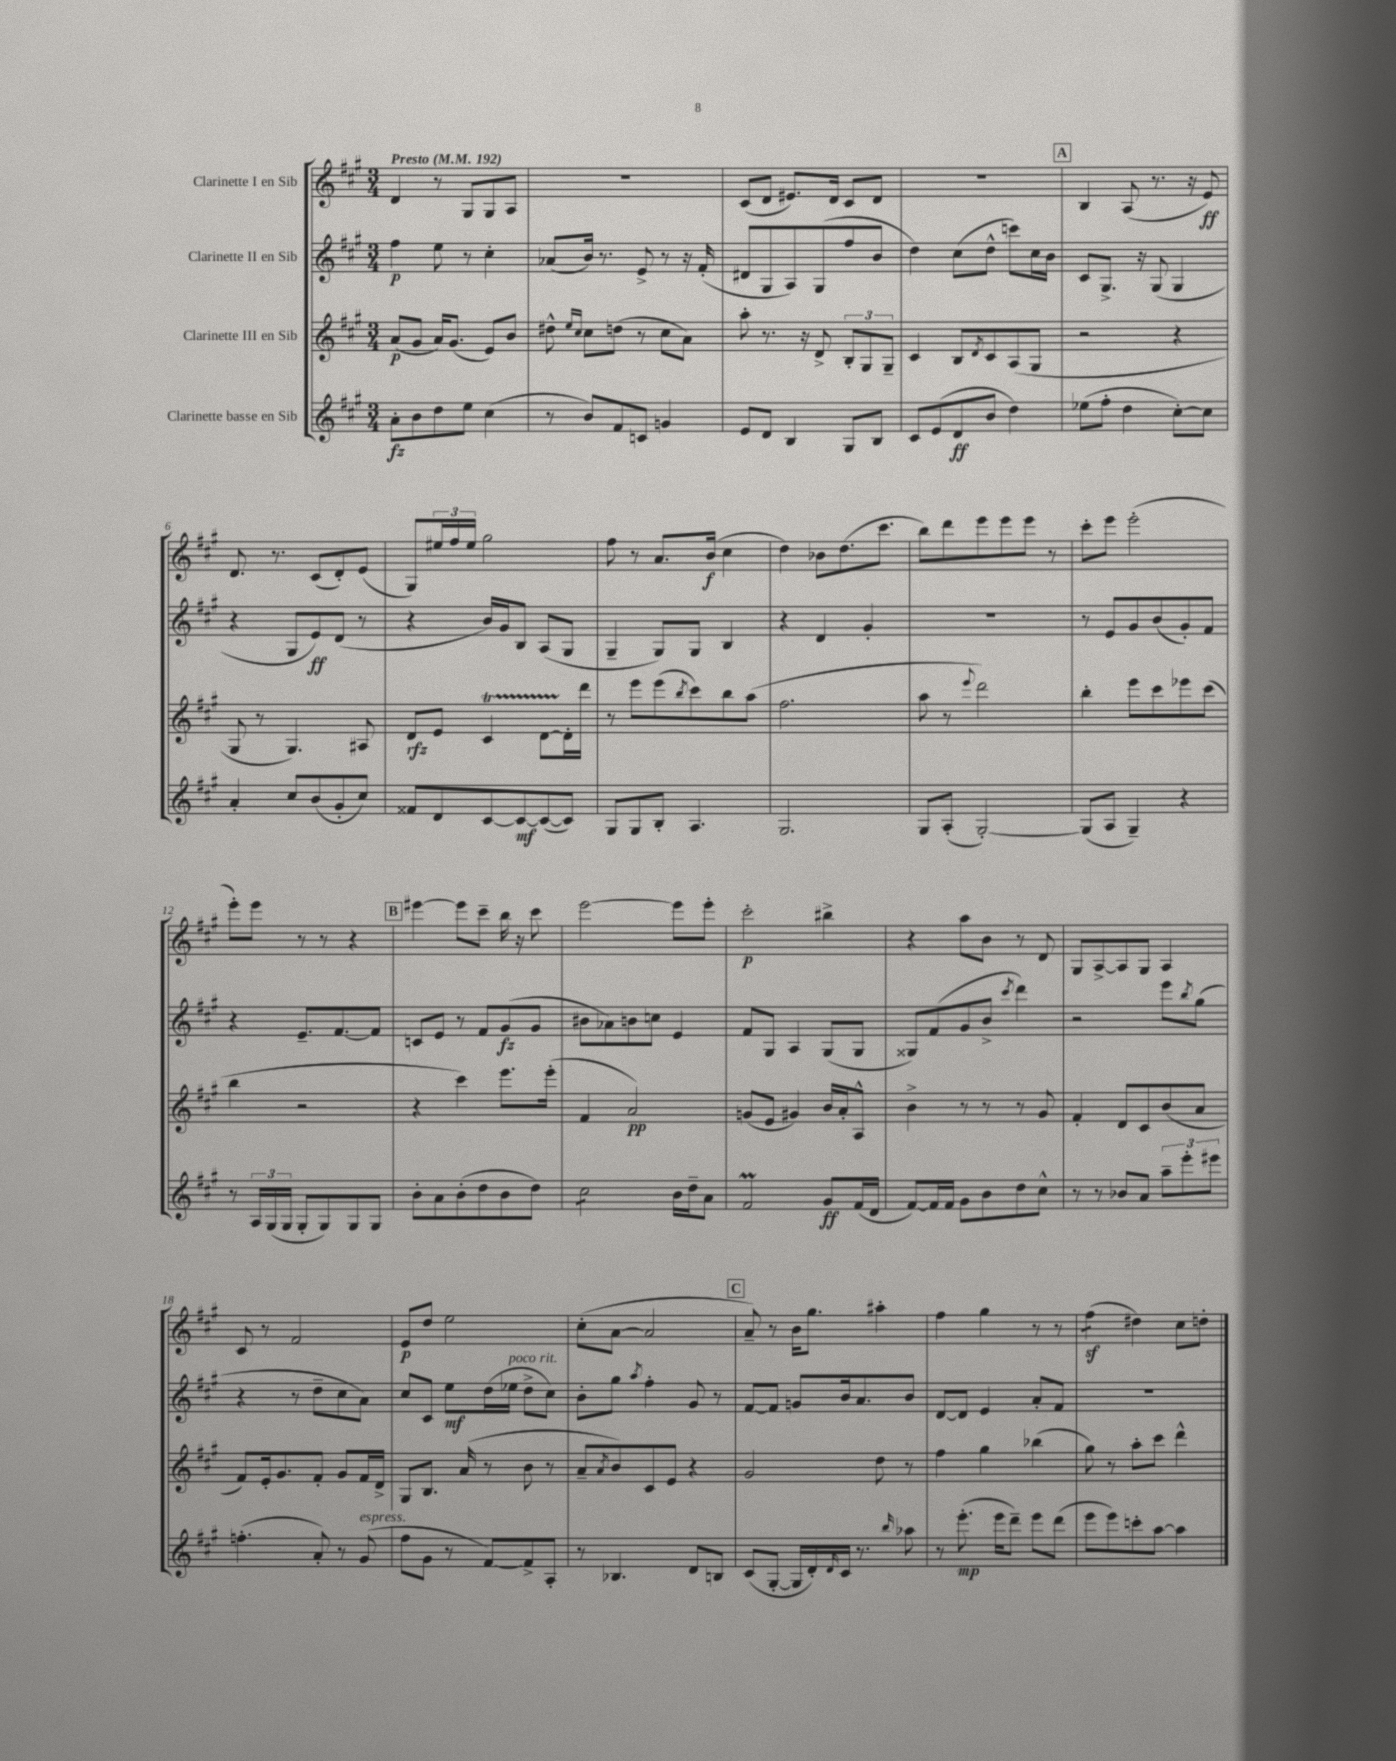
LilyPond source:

<<
\new StaffGroup <<
\new Staff = "s0" \with { instrumentName = "Clarinette I en Sib" } {
    \clef treble \key a \major \numericTimeSignature \time 3/4 \tempo "Presto" 4 = 192
    d'4 r8 gis8 gis8 a8 |
    R2. |
    cis'8( d'8 eis'8.) d'16 cis'8 d'8 |
    R2. |
    \mark \markup { \box "A" } b4 a8( r8. r16 e'8\ff) |
    d'8. r8. cis'8( d'8-.) e'8( |
    gis8) \tuplet 3/2 { eis''16 fis''16 eis''16 } gis''2 |
    fis''8 r8 a'8. b'16\f( cis''4 |
    d''4) bes'8 d''8.( cis'''8. |
    b''8) d'''8 e'''8 e'''8 e'''8 r8 |
    cis'''8-. e'''8 e'''2-.( |
    e'''8-.) e'''8 r8 r8 r4 |
    \mark \markup { \box "B" } eis'''4~ eis'''8 cis'''8-- b''16 r16 cis'''8 |
    e'''2~ e'''8 e'''8-. |
    cis'''2-.\p bis''4-> |
    r4 a''8 b'8 r8 d'8 |
    gis8 a8~-> a8 gis8 a4 |
    cis'8 r8 fis'2 |
    e'8\p d''8 e''2 |
    cis''8-.( a'8~ a'2 |
    \mark \markup { \box "C" } a'8--) r8 b'16 gis''8. ais''4-. |
    fis''4 gis''4 r8 r8 |
    fis''4:8\sf( dis''4) cis''8 d''8-. \bar "|." |
}
\new Staff = "s1" \with { instrumentName = "Clarinette II en Sib" } {
    \clef treble \key a \major \numericTimeSignature \time 3/4
    fis''4\p e''8 r8 cis''4-. |
    aes'8( b'16) r8. e'8-> r8 r16 fis'16-.( |
    dis'8 gis8 a8) gis8( fis''8 b'8 |
    d''4) cis''8( d''8-^ c'''8) cis''16 b'16 |
    \mark \markup { \box "A" } cis'8 gis8.-> r16 gis8( gis4 |
    r4 gis8 e'8\ff) d'8( r8 |
    r4 b'16) gis'16 b8 a8( gis8 |
    gis4-- gis8) gis8 b4 |
    r4 d'4 gis'4-. |
    R2. |
    r8 e'8 gis'8 b'8( gis'8-.) fis'8 |
    r4 e'8.-- fis'8.~ fis'8 |
    \mark \markup { \box "B" } c'8 e'8 r8 fis'8 gis'8\fz( gis'8 |
    bis'8 aes'8) b'8 c''8 e'4 |
    fis'8 gis8 a4 gis8( gis8 |
    gisis8) fis'8( gis'8 b'8-> \acciaccatura { cis'''8 } d'''4) |
    r2 e'''8 \acciaccatura { b''8 } gis''8( |
    r4 r8 d''8-- cis''8 a'8) |
    cis''8 cis'8 e''8\mf d''16( ees''16^\markup { \italic "poco rit." } d''8-> cis''8) |
    b'8-. gis''8 \acciaccatura { a''8 } fis''4-. gis'8 r8 |
    \mark \markup { \box "C" } fis'8~ fis'8 g'8 b'16 a'8. b'8 |
    d'8~ d'8 e'4 a'8-. fis'8 |
    R2. \bar "|." |
}
\new Staff = "s2" \with { instrumentName = "Clarinette III en Sib" } {
    \clef treble \key a \major \numericTimeSignature \time 3/4
    a'8\p( gis'8 a'16) gis'8.( e'8) b'8 |
    dis''8-^ \grace { e''16 cis''16 } cis''8 d''8( r8 cis''8 a'8) |
    a''8-. r8. r16 d'8-> \tuplet 3/2 { b8-. gis8 gis8-- } |
    cis'4 b8 \acciaccatura { d'8 } cis'8 a8( gis8 |
    \mark \markup { \box "A" } r2 r4 |
    gis8 r8 gis4.) ais8 |
    d'8\rfz e'8 cis'4\startTrillSpan d'8~ d'16-.\stopTrillSpan d'''16 |
    r8 e'''8 e'''8( \acciaccatura { b''8 } cis'''8) b''8 a''8( |
    fis''2. |
    a''8 r8 \appoggiatura { e'''8 } d'''2) |
    b''4-. e'''8 cis'''8 ees'''8 cis'''8( |
    b''4 r2 |
    \mark \markup { \box "B" } r4 cis'''4) e'''8. e'''16-.( |
    fis'4 a'2\pp) |
    g'8( e'8 gis'4) b'16 a'16-. a8-^ |
    b'4-> r8 r8 r8 gis'8 |
    fis'4-. d'8 cis'8 b'8( a'8 |
    fis'8) e'16-. gis'8. fis'8-. gis'8 fis'16 d'16-> |
    gis8 b8. a'16( r8 b'8 r8 |
    a'8-- \acciaccatura { a'8 } b'8) cis'8 e'8 r4 |
    \mark \markup { \box "C" } gis'2 d''8 r8 |
    fis''4 gis''4 bes''4( |
    gis''8) r8 a''8-. cis'''8 d'''4-^ \bar "|." |
}
\new Staff = "s3" \with { instrumentName = "Clarinette basse en Sib" } {
    \clef treble \key a \major \numericTimeSignature \time 3/4
    a'8-.\fz b'8 d''8 e''8 cis''4( |
    r8 b'8) fis'8 c'8 g'4 |
    e'8 d'8 b4 gis8 b8 |
    cis'8 e'8( d'8\ff b'8 d''4) |
    \mark \markup { \box "A" } ees''8( fis''8-. d''4 cis''8~-.) cis''8 |
    a'4-. cis''8 b'8( gis'8-. cis''8) |
    fisis'8 d'8 cis'8~ cis'8~\mf cis'8~( cis'8) |
    gis8 gis8 b8-. a4. |
    gis2. |
    gis8 a8-.( gis2~-.) |
    gis8( a8 gis4--) r4 |
    r8 \tuplet 3/2 { a16 gis16( gis16 } gis8-. gis8) gis8 gis8 |
    \mark \markup { \box "B" } b'8-. a'8 b'8-.( d''8 b'8 d''8) |
    cis''2:8 b'16 d''16-- a'8 |
    fis'2\prall gis'8\ff fis'16( d'16 |
    fis'8~) fis'16 fis'16 gis'8 b'8 d''8 cis''8-^ |
    r8 r8 bes'8 a'8 \tuplet 3/2 { a''8-- e'''8-. eis'''8 } |
    f''4.-.( a'8-.) r8 gis'8^\markup { \italic "espress." }( |
    fis''8 gis'8 r8 fis'8~) fis'8-> a8-. |
    r8 bes4. d'8 b8 |
    \mark \markup { \box "C" } cis'8( gis8~-. gis16 d'16-.) \grace { d'16 } cis'16 r8. \grace { b''16 } aes''8 |
    r8 e'''8.-.\mp( e'''16 d'''8--) e'''8 d'''8( |
    e'''8 e'''8) c'''8-. a''8~ a''4 \bar "|." |
}
>>
>>
